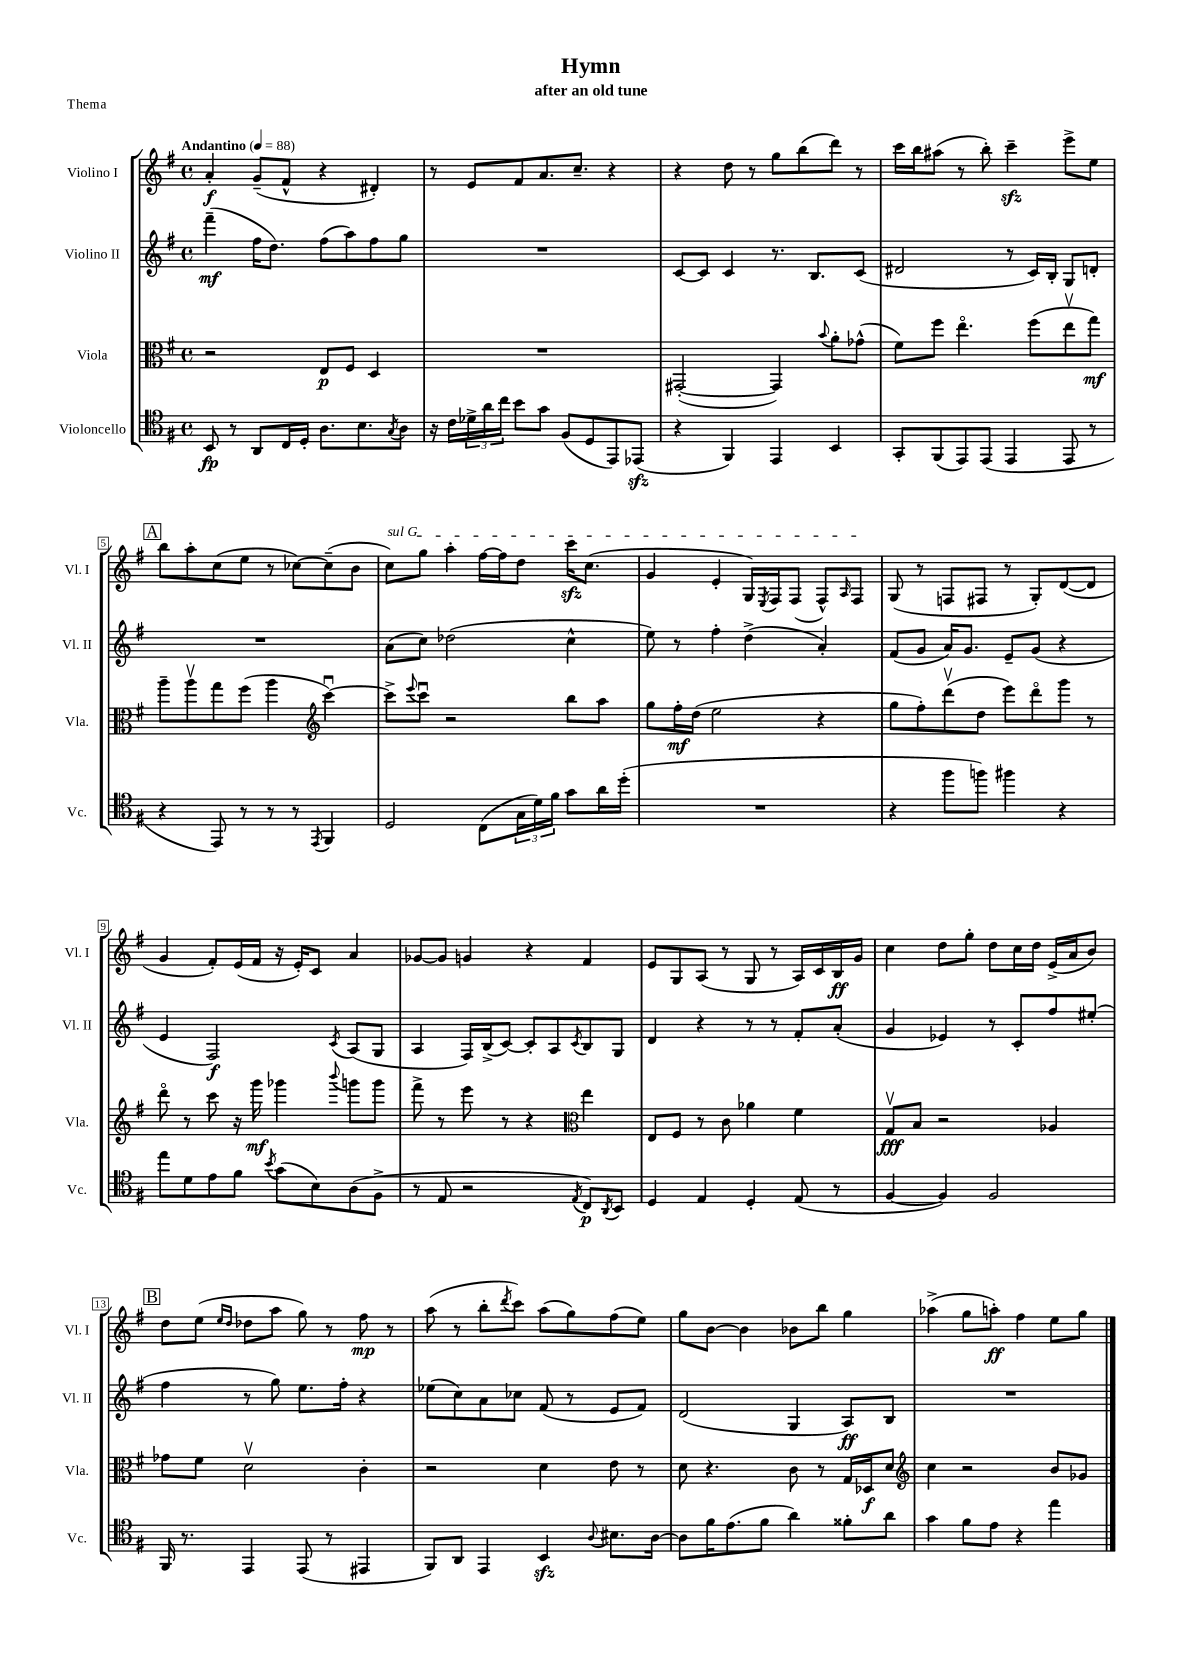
\header { title = "Hymn" subtitle = "after an old tune" piece = "Thema" }
<<
\new StaffGroup <<
\new Staff = "s0" \with { instrumentName = "Violino I" shortInstrumentName = "Vl. I" } {
    \clef treble \key g \major \defaultTimeSignature \time 4/4 \tempo "Andantino" 4 = 88
    a'4-.\f g'8--( fis'8-^ r4 dis'4-.) |
    r8 e'8 fis'8 a'8. c''8.-- r4 |
    r4 d''8 r8 g''8 b''8( d'''8) r8 |
    c'''16 b''16 ais''8( r8 b''8-.) c'''4--\sfz e'''8-> e''8 |
    \mark \markup { \box "A" } b''8 a''8-. c''8( e''8 r8 ces''8~) ces''8--( b'8 |
    \once \override TextSpanner.bound-details.left.text = \markup { \italic "sul G" } c''8\startTextSpan) g''8 a''4-. fis''16~ fis''16 d''8 c'''16\sfz c''8.( |
    g'4 e'4-. g16) \acciaccatura { e8 } fis16 fis8( fis8-^) \grace { a16 } fis8\stopTextSpan |
    g8( r8 f8 fis8 r8 g8-.) d'8~( d'8 |
    g'4 fis'8-.) e'16( fis'16 r16 e'16-.) c'8 a'4 |
    ges'8~ ges'8 g'4 r4 fis'4 |
    e'8 g8 a8( r8 g8 r8 a16) c'16 b16\ff g'16 |
    c''4 d''8 g''8-. d''8 c''16 d''16 e'16->( a'16 b'8) |
    \mark \markup { \box "B" } d''8 e''8( \grace { e''16 d''16 } des''8 a''8 g''8) r8 fis''8\mp r8 |
    a''8( r8 b''8-. \acciaccatura { d'''8 } c'''8) a''8( g''8) fis''8( e''8) |
    g''8 b'8~ b'4 bes'8 b''8 g''4 |
    aes''4->( g''8 a''8-.\ff) fis''4 e''8 g''8 \bar "|." |
}
\new Staff = "s1" \with { instrumentName = "Violino II" shortInstrumentName = "Vl. II" } {
    \clef treble \key g \major \defaultTimeSignature \time 4/4
    fis'''4--\mf( fis''16 d''8.) fis''8( a''8) fis''8 g''8 |
    R1 |
    c'8~ c'8 c'4 r8. b8. c'8( |
    dis'2 r8 c'16) b16-. g8 d'8-. |
    \mark \markup { \box "A" } R1 |
    a'8( c''8) des''2( c''4-^ |
    e''8) r8 fis''4-. d''4->( a'4-.) |
    fis'8( g'8 a'16) g'8. e'8-- g'8( r4 |
    e'4 fis2\f) \acciaccatura { c'8 } a8( g8 |
    a4 fis16) b16->( c'8~) c'8-. a8 \acciaccatura { c'8 } b8 g8 |
    d'4 r4 r8 r8 fis'8-. a'8-.( |
    g'4 ees'4) r8 c'8-. fis''8 eis''8-.( |
    \mark \markup { \box "B" } fis''4 r8 g''8) e''8. fis''16-. r4 |
    ees''8( c''8) a'8 ces''8 fis'8( r8 e'8 fis'8) |
    d'2( g4 a8\ff) b8 |
    R1 \bar "|." |
}
\new Staff = "s2" \with { instrumentName = "Viola" shortInstrumentName = "Vla." } {
    \clef alto \key g \major \defaultTimeSignature \time 4/4
    r2 e8\p fis8 d4 |
    R1 |
    gis,2~-.( gis,4) \appoggiatura { b'8 } a'8-. ges'8-^( |
    fis'8) fis''8 e''4.\flageolet fis''8( e''8\upbow g''8\mf) |
    \mark \markup { \box "A" } a''8-- a''8\upbow g''8 fis''8( a''4 \clef treble c'''4~\downbow) |
    c'''8-> \appoggiatura { e'''8 } c'''8\downbow r2 b''8 a''8 |
    g''8 fis''16-.\mf d''16( e''2 r4 |
    g''8 fis''8-.) d'''8\upbow( d''8 e'''8) d'''8\flageolet g'''8 r8 |
    d'''8\flageolet r8 c'''8 r16 g'''16\mf ges'''4 \appoggiatura { b'''8 } g'''8 g'''8 |
    fis'''8-> r8 e'''8 r8 r4 \clef alto e''4 |
    e8 fis8 r8 c'8 aes'4 fis'4 |
    g8\upbow\fff b8 r2 aes4 |
    \mark \markup { \box "B" } ges'8 fis'8 d'2\upbow c'4-. |
    r2 d'4 e'8 r8 |
    d'8 r4. c'8 r8 g16 des16\f d'8 |
    \clef treble c''4 r2 b'8 ges'8 \bar "|." |
}
\new Staff = "s3" \with { instrumentName = "Violoncello" shortInstrumentName = "Vc." } {
    \clef tenor \key g \major \defaultTimeSignature \time 4/4
    b,8\fp r8 a,8 c16 d16-. a8. b8. \acciaccatura { g8 } a8 |
    r16 c'16 \tuplet 3/2 { des'16-> a'16 c''16 } b'8 g'8 fis8( d8 e,8) ees,8\sfz( |
    r4 fis,4) e,4 b,4 |
    g,8-. fis,8( e,8) e,8( e,4 e,8 r8 |
    \mark \markup { \box "A" } r4 e,8) r8 r8 r8 \acciaccatura { e,8 } fis,4 |
    d2 c8( \tuplet 3/2 { g16 d'16) fis'16 } g'8 a'16 d''16-.( |
    R1 |
    r4 fis''8 f''8) fis''4 r4 |
    e''8 d'8 e'8 fis'8 \acciaccatura { b'8 } g'8( b8) a8( fis8-> |
    r8 e8 r2 \acciaccatura { e8 } c8\p) \acciaccatura { a,8 } b,8 |
    d4 e4 d4-. e8( r8 |
    fis4~ fis4) fis2 |
    \mark \markup { \box "B" } fis,16 r8. e,4 e,8( r8 eis,4 |
    fis,8) a,8 e,4 b,4\sfz \appoggiatura { a8 } bis8. a16~ |
    a8 fis'16 e'8.( fis'8 a'4) fisis'8-. a'8 |
    g'4 fis'8 e'8 r4 e''4 \bar "|." |
}
>>
>>
\layout { \context { \Score \override BarNumber.stencil = #(make-stencil-boxer 0.1 0.3 ly:text-interface::print) } }
